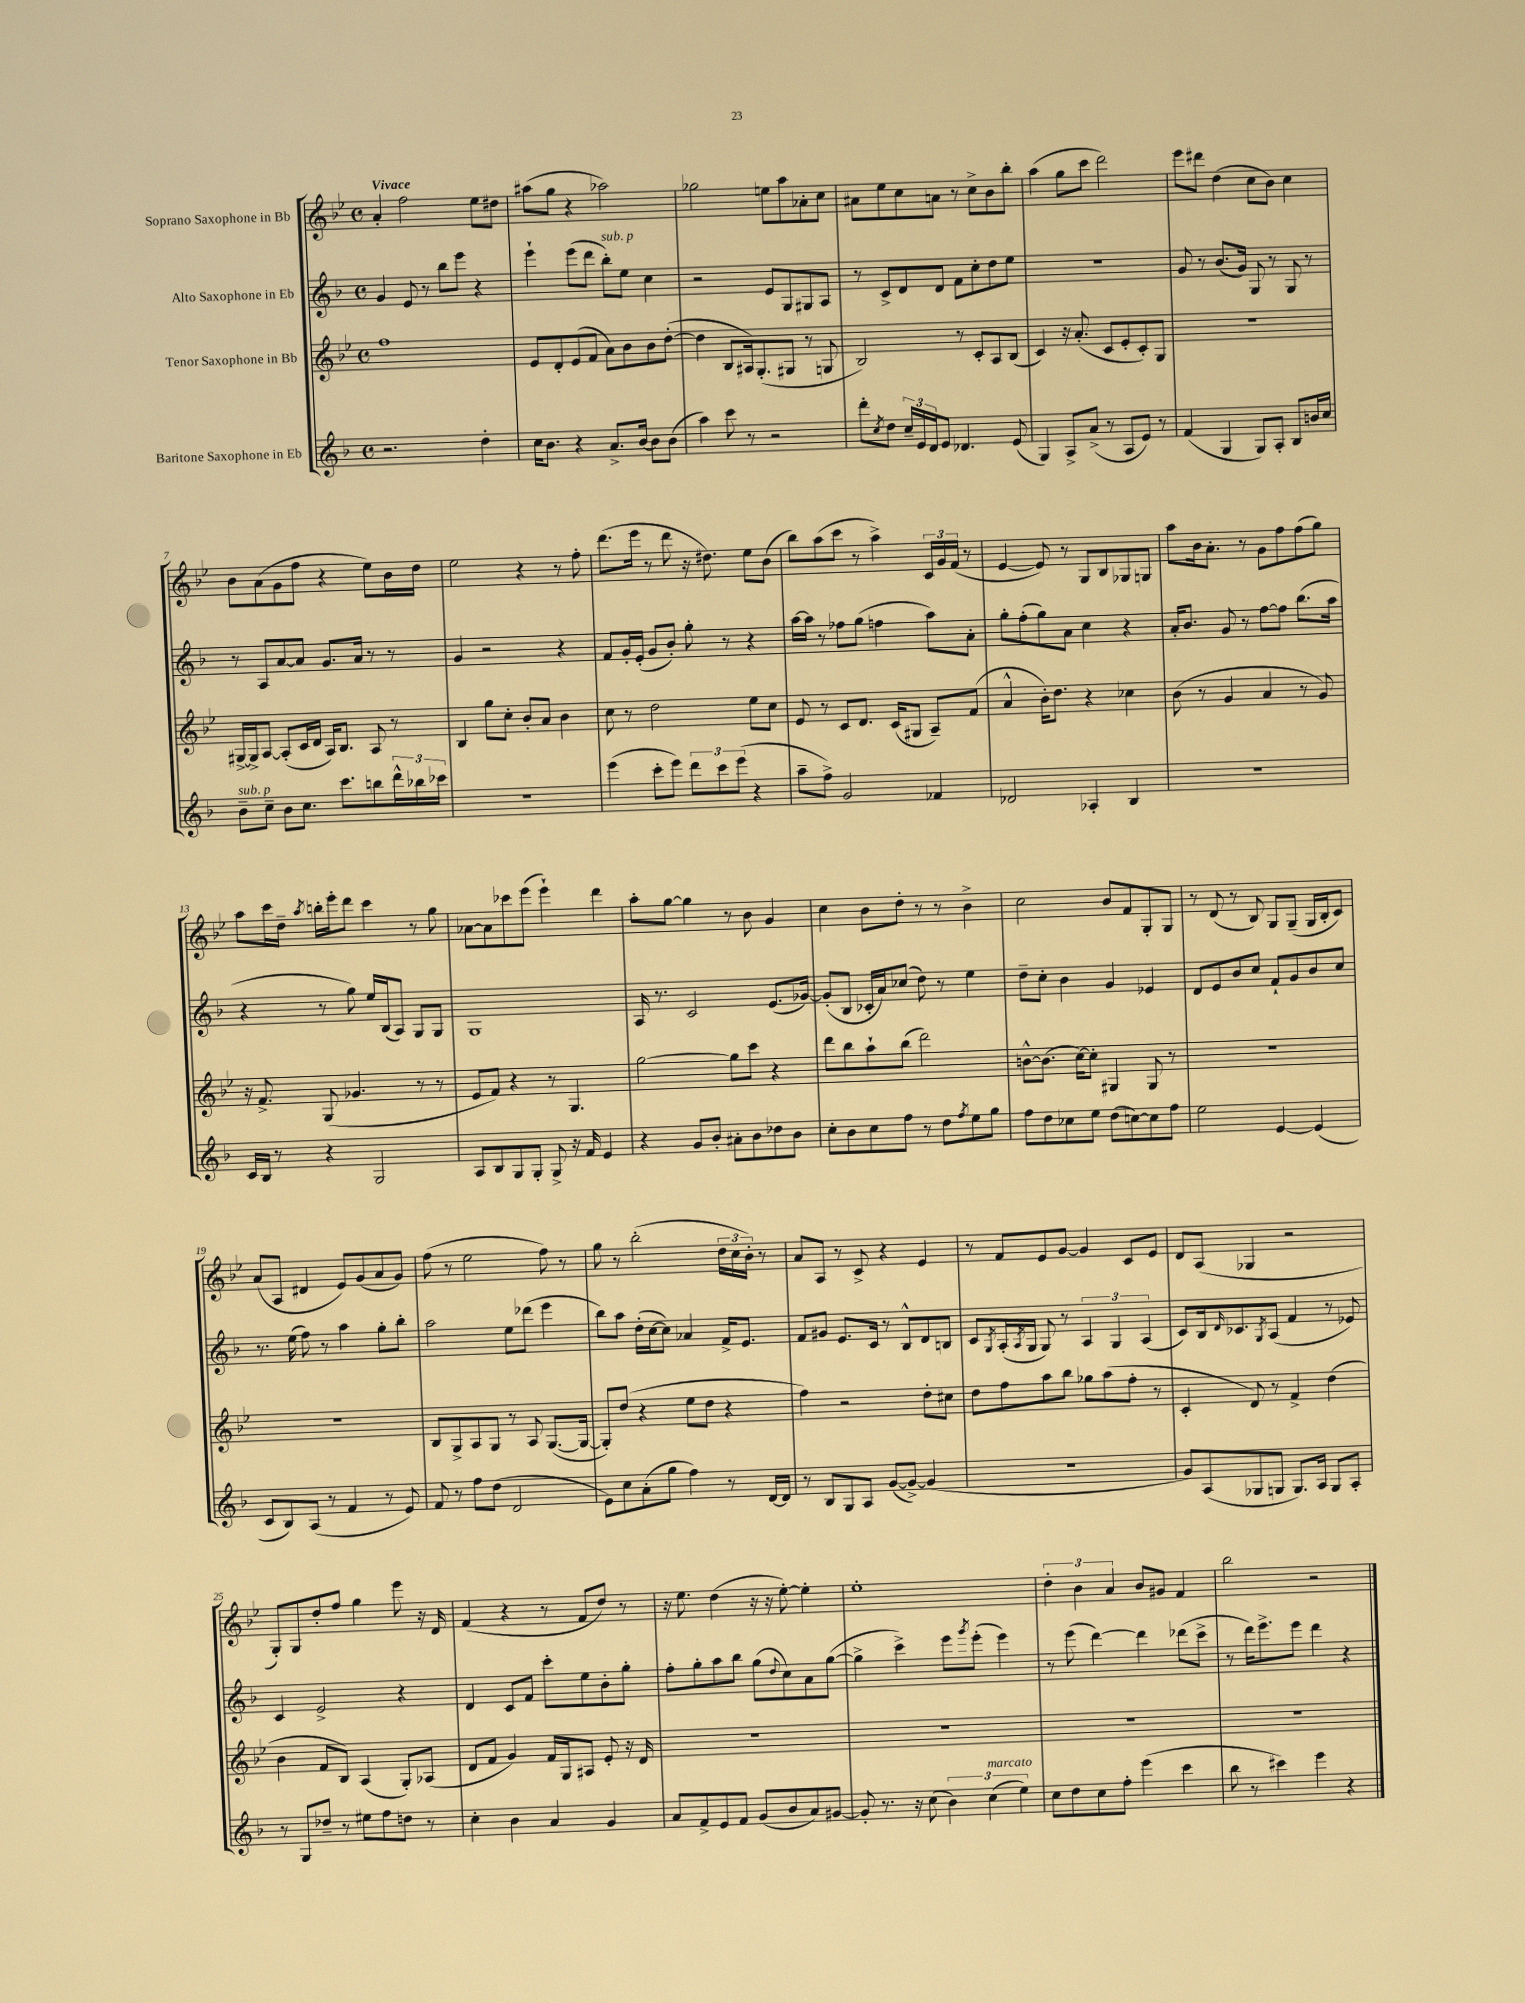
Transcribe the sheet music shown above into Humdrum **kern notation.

**kern	**kern	**kern	**kern
*staff4	*staff3	*staff2	*staff1
*clefG2	*clefG2	*clefG2	*clefG2
*k[b-]	*k[b-e-]	*k[b-]	*k[b-e-]
*M4/4	*M4/4	*M4/4	*M4/4
*met(c)	*met(c)	*met(c)	*met(c)
2.r	1ff	4g	4a'
.	.	8e	2ff
.	.	8r	.
.	.	8bb-	.
.	.	8eee	.
4dd'	.	4r	8ee-
.	.	.	8dd#
=	=	=	=
16cc	8e-	4eee`	(8aa#
8.b-	.	.	.
.	8d'	.	8gg
4r	(8e-	(8eee	4r
.	8f	8ddd	.
8.a^	8a)	8bb-')	2aa-)
.	8b-	8ee	.
[16b-	.	.	.
8b-]	8b-	4cc	.
(8b-	([8dd'	.	.
=	=	=	=
4aa)	4dd]	2r	2gg-
8ccc	8B-	.	.
8r	16A#)	.	.
.	(8.G'	.	.
2r	.	8e	8ee
.	8G#	8G	8aa
.	8r	8G#	8a-'
.	8G	8A	8cc
=	=	=	=
8ddd'	2B-)	8r	8a#
8qcc	.	.	.
8dd	.	8c^	8ee-
24cc~	.	8d	8cc
24e	.	.	.
24d	.	.	.
8e	.	8d	8a
4.d-	8r	8f	8r
.	8c'	8cc'	8cc^
.	8A	8dd	8b-
(8e	(8B-	8ee	8bb-'
=	=	=	=
4G)	4c)	1r	(4aa
8A^	16r	.	8gg
.	(8.a'	.	.
(8a^	.	.	8ccc
8r	8c	.	2ddd)
8A	8e-'	.	.
8e)	8c')	.	.
8r	8G	.	.
=	=	=	=
(4f	1r	8g	8eee-
.	.	8r	8ddd#
4G	.	(8.b-	(4dd
.	.	16g)	.
8G)	.	8G	8cc
8A'	.	8r	8b-)
8B-	.	8G	4cc
16b	.	8r	.
16cc	.	.	.
=	=	=	=
8b-~	[16G#^	8r	8b-
.	16G#^]	.	.
8cc~	[8A	8A	(8a
8b-	(8A']	[8a	8g
8.cc	16c	8a]	8ff
.	16d	.	.
.	16A)	8.g	4r
8.ccc	8.B-	.	.
.	.	16a	.
8bb	8A	8r	8ee-)
24ddd^^	8r	8r	16b-
24bb-	.	.	.
.	.	.	16dd
24ccc-	.	.	.
=	=	=	=
1r	4B-	4g	2ee-
.	8gg	2r	.
.	8cc'	.	.
.	8b-'	.	4r
.	8a	.	.
.	4b-	4r	8r
.	.	.	8ff'
=	=	=	=
(4eee	8cc	8f	(8.ddd
.	8r	16g'	.
.	.	(16e'	16eee-
8ccc'	2dd	8g	8r
8eee)	.	8b-')	8ddd
12ddd	.	8gg'	16r
.	.	.	8.dd#)
12ccc	.	.	.
.	.	8r	.
(12eee	.	.	.
4r	8ee-	4r	8ee-
.	8cc	.	(8b-
=	=	=	=
8aa~	8e-	[16aa	8bb-)
.	.	16aa]	.
8ff^)	8r	8r	(8aa
2g	8c	8ff-	8ccc
.	8.d	(8gg	8r
.	.	4ff	4aa^)
.	(16c	.	.
.	8G#	.	.
4f-	8A~)	8aa)	24c
.	.	.	24g
.	.	.	(24f
.	(8f	8a'	8r
=	=	=	=
2d-	4a^^	8gg'	[4e-
.	.	(8ff'	.
.	16b-')	8gg)	8e-])
.	8.dd	.	.
.	.	8a	8r
4A-'	4r	4cc	8G
.	.	.	8B-
4B-	4cc-	4r	8G-
.	.	.	8G
=	=	=	=
1r	(8b-	16a'	8aa
.	.	8.b-	.
.	8r	.	16b-
.	.	.	8.a'
.	4g	8g	.
.	.	8r	8r
.	4a	[8ff	8g
.	.	8ff]	8ff
.	8r	(8.bb-	(8ff
.	8g)	.	8gg)
.	.	16aa	.
=	=	=	=
16c	16r	4r	8aa
16B-	8.f^	.	.
8r	.	.	16ccc
.	.	.	16dd~
.	.	.	8qaa
4r	(8G	8r	16bb'
.	.	.	16eee-'
.	4.g-	8gg)	8ddd
2G	.	16ee	4ccc
.	.	(16B-	.
.	.	8A)	.
.	8r	8G	8r
.	8r	8G	8gg
=	=	=	=
8A	8e-	1G	[8a-
8B-	8f)	.	8a-]
8G	4r	.	8ccc-
8G'	.	.	(8eee-
8G^	8r	.	4eee-`)
16r	4.G	.	.
16f	.	.	.
4e	.	.	4ddd
=	=	=	=
4r	[2gg	16A	8aa'
.	.	8.r	.
.	.	.	[8gg
8g	.	2c	4gg]
8b-'	.	.	.
8a#'	8gg]	.	8r
8b-	8ccc	.	8b-
8dd-	4r	(8.e	4g
8b-	.	.	.
.	.	[16g-)	.
=	=	=	=
8cc'	8ddd	(8g-']	4cc
8b-	8bb-	8B-	.
8cc	8aa`	16c-'	8b-
.	.	16a)	.
8ff	(8bb-	(8cc-	8dd'
8r	2ddd)	8dd)	8r
8dd	.	8r	8r
8qff	.	.	.
8ee	.	4ee	4b-^
8gg	.	.	.
=	=	=	=
8ff	[8b^^	8dd~	2cc
8dd	(8.b]	8cc'	.
8cc-	.	4b-	.
.	[16cc)	.	.
8ee	8cc']	.	.
(8dd	4G#	4g	8b-
[8cc)	.	.	8f
8cc]	8G#	4e-	8G'
8ff	8r	.	8G
=	=	=	=
2ee	1r	8d	8r
.	.	8e	(8d
.	.	8b-	8r
.	.	8cc	8B-)
[4e	.	8f`	8G
.	.	8g	(8G~
(4e]	.	8b-	16G
.	.	.	16B-'
.	.	8cc	8c)
=	=	=	=
8c	1r	8.r	(8a
8B-)	.	.	8A
.	.	(16ee	.
(8A	.	8ff)	4d#
8r	.	8r	.
4f	.	4aa	8e-)
.	.	.	(8g
8r	.	8gg'	8a
8e)	.	8bb-'	8g)
=	=	=	=
8f	8B-	2aa	(8ff
8r	8G^	.	8r
8ff	8A	.	2ee-
(8dd	8G	.	.
2d	8r	8ee	.
.	8A	(8ddd-	.
.	([8.G	4eee	8ff)
.	.	.	8r
.	16G_	.	.
=	=	=	=
8e)	8G'])	8bb-)	8gg
8cc	(8dd	8aa	8r
(8a'	4r	(16dd'	(2bb-'
.	.	[16cc	.
8gg	.	8cc])	.
4ff)	8ee-	4a-	.
.	8dd	.	.
8r	4r	16f^	24dd
.	.	.	24cc
.	.	8.e	.
.	.	.	24b-')
[16d	.	.	8r
16d]	.	.	.
=	=	=	=
8r	4ff)	8f	8a
8B-	.	8g#	8A
8G	2r	8.e	8r
8A	.	.	8c^
.	.	16c	.
([8g	.	8r	4r
8g^_)	.	8B-^^	.
(4g]	8dd'	8d	4e-
.	8cc#	8B	.
=	=	=	=
1r	8dd	8c	8r
.	.	8qG	.
.	8ff	(16A'	8f
.	.	8qA	.
.	.	16G	.
.	8aa	8G)	8e-
.	8bb-	8r	[8g
.	8gg-	6A	4g]
.	(8aa	.	.
.	.	6G	.
.	8ff'	.	8c
.	.	(6A	.
.	8r	.	8e-
=	=	=	=
8g)	4c'	8c)	8d
(8A	.	16B-	(8A
.	.	16qqd	.
.	.	8.c-	.
8G-	8d)	.	4G-
.	.	8qG	.
8G	8r	(8A	.
8.G)	4f^	4f	2r
16A	.	.	.
8G	(4dd	8r	.
8A'	.	8e-)	.
=	=	=	=
8r	4b-	4c	8G')
8G	.	.	8G
8dd-~	8f	2e^	8dd'
8r	8B-)	.	8ff
8ee#	(4A	.	4gg
8ff	.	.	.
8dd	8G')	4r	8eee-
8r	(8A-	.	16r
.	.	.	16d
=	=	=	=
4cc'	8d	4d	(4f
.	8f	.	.
4b-	4g)	8c	4r
.	.	8f	.
4a	16f	8ccc'	8r
.	16G	.	.
.	8A#	8ee	8f
4g	8e-'	8b-'	8dd)
.	16r	8gg'	8r
.	16d	.	.
=	=	=	=
8a	1r	8ff'	16r
.	.	.	8.ee-
8f^	.	8gg'	.
8e	.	8aa	(4dd
8f	.	8bb-	.
(8g	.	(8gg	16r
.	.	.	16r
.	.	8qqdd	.
8b-	.	8cc)	[8ee-')
8a)	.	8a	4ee-']
[8g#	.	([8gg	.
=	=	=	=
8g#']	1r	4gg^]	1ee-'
8.r	.	.	.
.	.	4ccc^)	.
16r	.	.	.
(8cc	.	.	.
6b-)	.	8eee	.
.	.	8qggg	.
.	.	(8eee'	.
(6cc	.	.	.
.	.	4eee)	.
6ee)	.	.	.
=	=	=	=
8cc	1r	8r	6dd'
8dd	.	(8eee	.
.	.	.	6b-
8cc	.	[4ddd)	.
.	.	.	6a
8ff'	.	.	.
(4eee	.	4ddd]	8b-
.	.	.	8g#
4ccc	.	(8ddd-	4f
.	.	8ccc^	.
=	=	=	=
8bb-	1r	8r	2bb-
8r	.	16ddd)	.
.	.	8.eee^	.
4ccc#)	.	.	.
.	.	8eee	.
4eee	.	4ddd	2r
4r	.	4r	.
==	==	==	==
*-	*-	*-	*-
